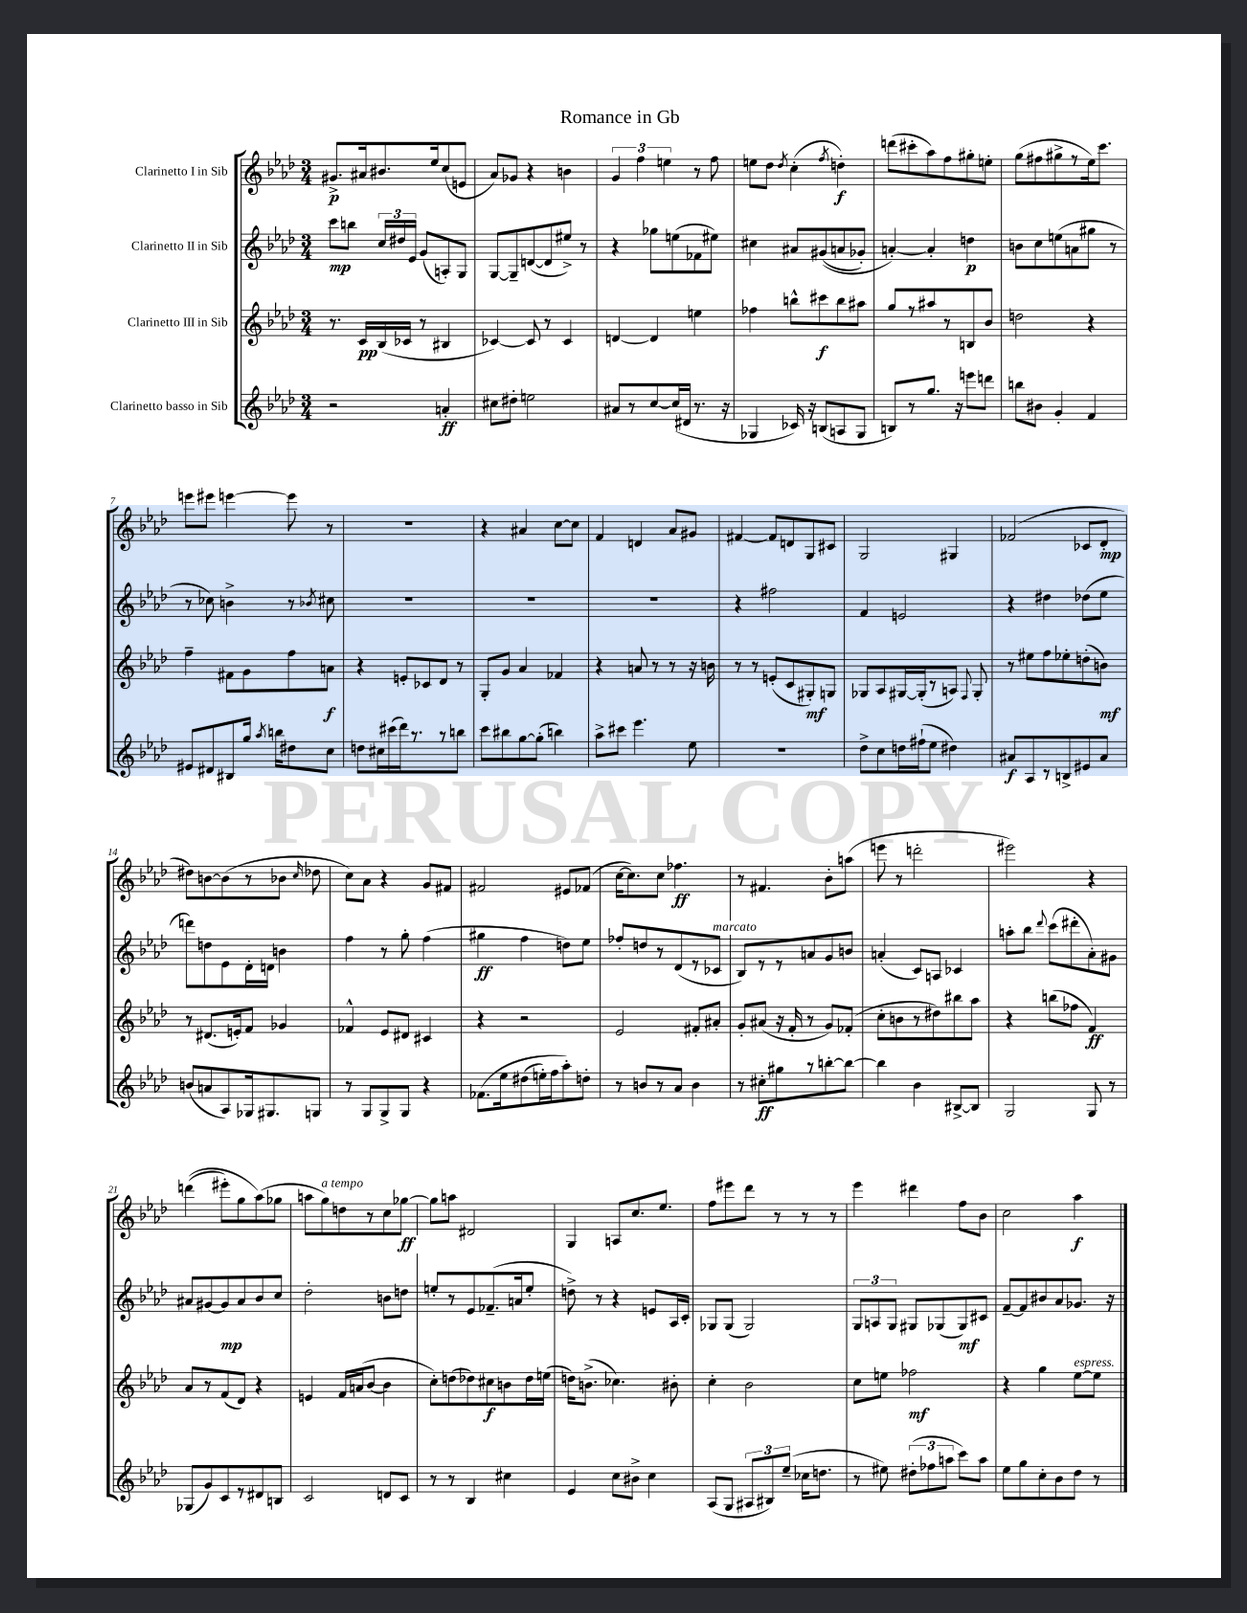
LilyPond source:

\header { title = "Romance in Gb" }
<<
\new StaffGroup <<
\new Staff = "s0" \with { instrumentName = "Clarinetto I in Sib" } {
    \clef treble \key aes \major \numericTimeSignature \time 3/4
    \autoBeamOff gis'8.[->\p ais'16 bis'8. ees''16 c''8( e'8] |
    aes'8[) ges'8] r4 b'4 |
    \tuplet 3/2 { g'4 f''4 e''4 } r8 f''8 |
    e''8[ des''8] \acciaccatura { des''8 } c''4-.( \acciaccatura { f''8 } d''4-.\f) |
    d'''8[( cis'''8-. aes''8) f''8 gis''8-. e''8]-. |
    g''8[( fis''8 gis''8-> r8 ees''16) c'''8.] |
    e'''8[ eis'''8] e'''4~ e'''8 r8 |
    R2. |
    r4 ais'4 c''8[~ c''8] |
    f'4 d'4 aes'8[ gis'8] |
    fis'4~ fis'8[ d'8 g8 cis'8] |
    g2 gis4 |
    fes'2( ces'8[ des'8]-.\mp |
    dis''8[) b'8~ b'8( r8 bes'8] \grace { c''16 } des''8 |
    c''8[) aes'8] r4 g'8[ fis'8] |
    fis'2 eis'8[ fes'8]( |
    c''16[~ c''8.) c''8] fes''4.\ff |
    r8 fis'4. bes'8[-. a''8]( |
    e'''8 r8 d'''2-. |
    eis'''2) r4 |
    d'''4(\( eis'''8[-.) g''8 aes''8(\) ges''8] |
    a''8[ g''8^\markup { \italic "a tempo" }) d''8 r8 c''8 ges''8]~\ff |
    ges''8[ a''8] dis'2 |
    g4 a8[ c''8. ees''8.] |
    f''8[ eis'''8 des'''8] r8 r8 r8 |
    ees'''4 dis'''4 f''8[ bes'8] |
    c''2 aes''4\f \bar "|." |
}
\new Staff = "s1" \with { instrumentName = "Clarinetto II in Sib" } {
    \clef treble \key aes \major \numericTimeSignature \time 3/4
    \autoBeamOff c'''8[\mp b''8] \tuplet 3/2 { c''16[ dis''16 ees'16] } g'8[( a8-.) g8] |
    g8[~ g8-- d'8~( d'8 eis''8]->) r8 |
    r4 ges''8[ e''8( fes'8 eis''8]) |
    cis''4 ais'8[ gis'8(\( a'8 ges'8]-.) |
    a'4~-.\) a'4-. d''4\p |
    b'8[ c''8 e''8( a'8 gis''8] r8 |
    r8 ces''8) b'4-> r8 \acciaccatura { bes'8 } cis''8 |
    R2. |
    R2. |
    R2. |
    r4 fis''2 |
    f'4 e'2 |
    r4 dis''4 des''8[( ees''8] |
    d'''8[) d''8 ees'8 des'16-. d'16] b'4 |
    f''4 r8 g''8-. f''4( |
    gis''4\ff f''4 d''8[) ees''8] |
    fes''8[-. d''8 r8 des'8( r8 ces'8]^\markup { \italic "marcato" } |
    bes8[) r8 r8 a'8 g'8 b'8] |
    a'4-.( c'8[) a8] ces'4 |
    a''8[-. bes''8] \appoggiatura { des'''8 } c'''8[( dis'''8-. aes'8-.) gis'8] |
    ais'8[ gis'8~ gis'8\mp ais'8 bes'8 c''8] |
    des''2-. b'8[ d''8] |
    e''8[-. r8 ees'8 fes'8.--( a'16 e''8]-. |
    d''8->) r8 r4 e'8[ aes16 c'16]-. |
    ges8[ ges8]( ges2) |
    \tuplet 3/2 { g8[ a8 g8] } gis8[ ges8( ges8\mf) cis'8] |
    f'8[~-- f'8 bis'8 aes'8 ges'8.] r16 \bar "|." |
}
\new Staff = "s2" \with { instrumentName = "Clarinetto III in Sib" } {
    \clef treble \key aes \major \numericTimeSignature \time 3/4
    \autoBeamOff r8. c'16[\pp bes16( ces'16] r8 bis4 |
    ces'4~) ces'8 r8 ces'4 |
    d'4~ d'4 e''4 |
    fes''4 b''8[-^ cis'''8\f b''8 ais''8] |
    g''8[ r8 ais''8 r8 b8 bes'8] |
    d''2 r4 |
    f''4-- fis'8[ g'8 f''8 a'8]\f |
    r4 e'8[-. ces'8 des'8] r8 |
    g8[-. g'8] aes'4 fes'4 |
    r4 a'8 r8 r8 r16 b'16 |
    r8 r8 e'8[-.( c'8 gis8-.\mf) g8] |
    ges8[ aes8 gis16~ gis16-.( r8 a8]) \appoggiatura { f8 } gis8-. |
    r8 eis''8[ f''8 ees''8-. d''8-.( b'8]\mf) |
    r8 dis'8.[( e'16-.) f'8] ges'4 |
    fes'4-^ ees'8[ dis'8] cis'4 |
    r4 r2 |
    ees'2 fis'8[-. ais'8]-. |
    g'8[-. ais'8]( r16 f'16-. r8 g'8[) fes'8]-.( |
    c''8[-. b'8 r8 dis''8) bis''8 aes''8] |
    r4 b''8[( fes''8] f'4\ff) |
    aes'8[ r8 f'8( des'8]) r4 |
    e'4 f'16[ a'16( bes'8]~ bes'4 |
    c''8[-.) d''8( des''8) cis''8\f b'8 des''16 e''16]( |
    d''16[) b'8.]->( ces''4.) bis'8-. |
    c''4-. bes'2 |
    c''8[ e''8] fes''2\mf |
    r4 g''4 ees''8[~^\markup { \italic "espress." } ees''8] \bar "|." |
}
\new Staff = "s3" \with { instrumentName = "Clarinetto basso in Sib" } {
    \clef treble \key aes \major \numericTimeSignature \time 3/4
    \autoBeamOff r2 a'4-.\ff |
    cis''8[ dis''8]-. e''2 |
    ais'8[ r8 c''8~ c''16( dis'16] r8. r16 |
    ges4 ces'16) r16 b8[( a8 ges8] |
    b8[) r8 g''8.] r16 e'''8[ d'''8] |
    b''8[ bis'8] g'4-. f'4 |
    eis'8[ dis'8 bis8 g''16] \acciaccatura { aes''8 } b''16[ dis''8 c''8] |
    d''8[ cis''16 cis'''16( des'''16) r8. r8 b''8] |
    c'''8[ bis''8 g''8~ g''8]-.( b''4) |
    aes''8[-> cis'''8] ees'''4. ees''8 |
    R2. |
    des''8[-> c''8 d''16 fis''16-!( ees''8] dis''4) |
    ais'8[\f aes8 r8 b8-> eis'8 ais'8] |
    b'8[( a'8 aes8) ges16 gis8. g8] |
    r8 g8[ g8-> g8] r4 |
    fes'8.[\( ees''16 dis''8( e''16-.) f''16 aes''8-.\) d''8]-. |
    r8 b'8[ r8 aes'8] b'4 |
    r8 cis''8[-.\ff gis''8 r8 b''8~-. b''8]~ |
    b''4 bes'4 bis8[~-> bis8] |
    g2 g8 r8 |
    ges8[( g'8) c'8 r8 dis'8 b8] |
    c'2 d'8[ c'8] |
    r8 r8 bes4 cis''4 |
    ees'4 c''8[ bis'8]-> c''4 |
    aes8[( g8] \tuplet 3/2 { ais8[ bis8) ees''8]--( } ces''16[ d''8.] |
    r8 eis''8) \tuplet 3/2 { dis''8[-.( fes''8 a''8] } c'''8[) a''8] |
    ees''8[ g''8 c''8-. bes'8 des''8] r8 \bar "|." |
}
>>
>>
